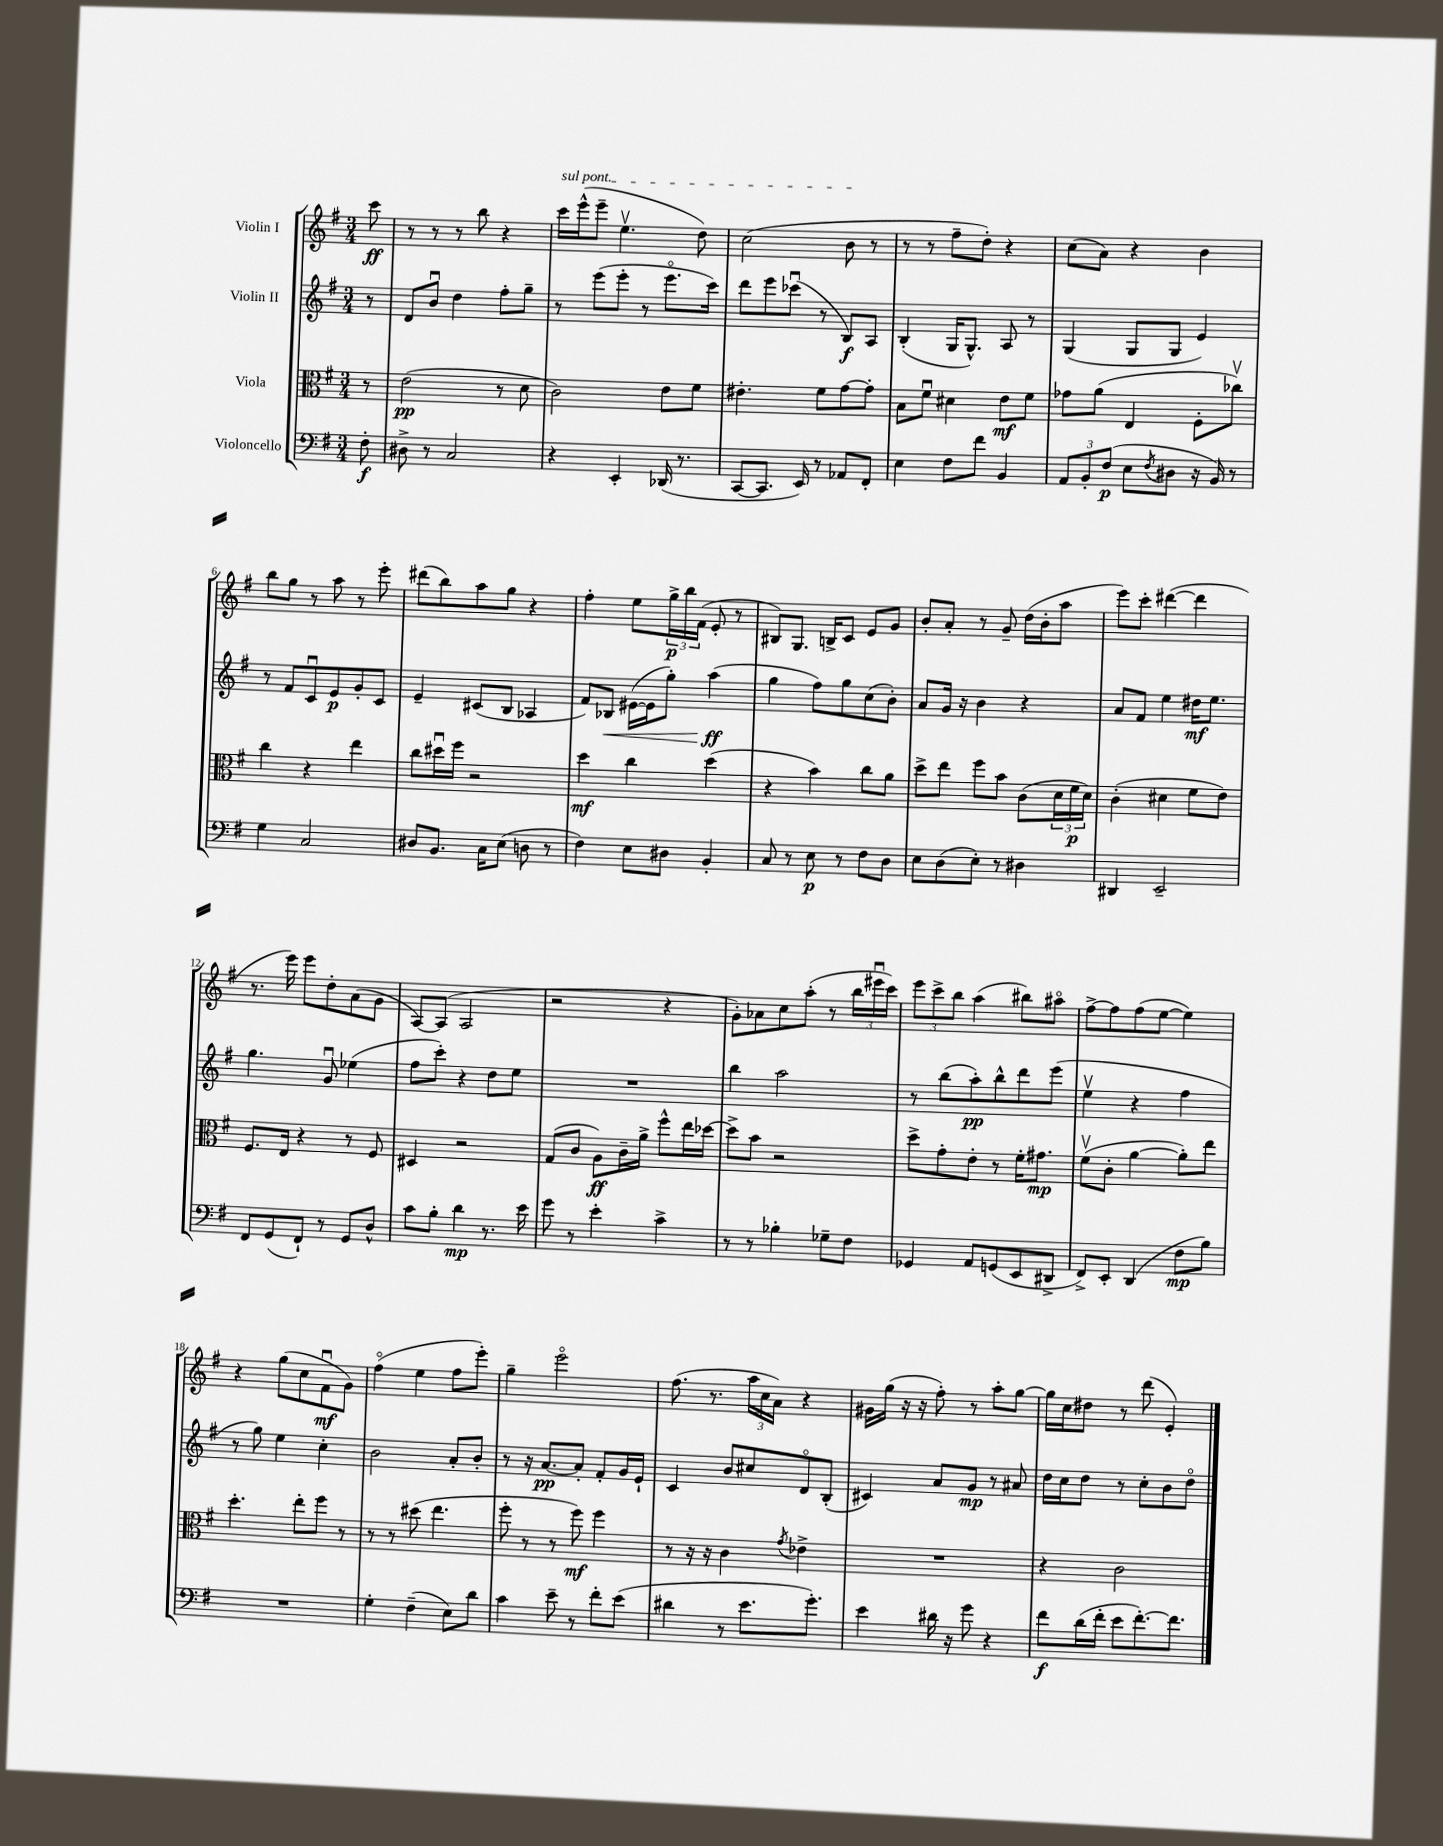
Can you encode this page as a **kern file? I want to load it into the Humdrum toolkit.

**kern	**kern	**kern	**kern
*staff4	*staff3	*staff2	*staff1
*clefF4	*clefC3	*clefG2	*clefG2
*k[f#]	*k[f#]	*k[f#]	*k[f#]
*M3/4	*M3/4	*M3/4	*M3/4
8F#'\	8r	8r	8ccc\
=	=	=	=
8D#^\	(2e\	8d/L	8r
8r	.	8bu/J	8r
2C/	.	4dd\	8r
.	.	.	8bb\
.	8r	8ff#'\L	4r
.	8d\	8gg~\J	.
=	=	=	=
4r	2c\)	8r	16ccc\LL
.	.	.	(16eee^^\J
.	.	(8eee\L	8eee~\J
4EE'/	.	8eee'\J	4.eev\
.	.	8r	.
(16DD-/	8e\L	8.eeeo\L	.
8.r	.	.	.
.	8f#\J	.	8dd\)
.	.	16ccc\Jk)	.
=	=	=	=
[8CC/L	4.e#'\	8ddd\L	(2cc\
8.CC/]J	.	8eee\	.
.	.	(8ccc-u\J	.
16EE/)	.	.	.
8r	8f#\L	8r	.
8AA-/L	[8g\	8B/L)	8b\
8FF#'/J	8g'\]J	8A/J	8r
=	=	=	=
4E\	8B\L	(4B'/	8r
.	8f#u\J	.	8r
8F#\L	4d#\	16G/LK	8ff#~\L
.	.	8.G^^/J)	.
8f#\J	.	.	8dd'\J)
4BB/	8e\L	8A/	4r
.	8f#\J	8r	.
=	=	=	=
12AA/L	8g-\L	(4G/	(8cc\L
12BB'/	.	.	.
.	(8a\J	.	8a\J)
(12F#/J	.	.	.
8E\L	4E/	8G/L	4r
8qF#/	.	.	.
8D#\J	.	8G/J	.
16r	8F#'\L	4e/)	4b\
16BB/)	.	.	.
8r	8cc-v\J)	.	.
=	=	=	=
4G\	4cc\	8r	8bb\L
.	.	8f#/L	8gg\J
2C/	4r	8cu/	8r
.	.	8e/	8aa\
.	4ee\	8g'/	8r
.	.	8c/J	8eee'\
=	=	=	=
8D#/L	8cc\L	4e~/	(8ddd#\L
8.BB/J	16dd#u\L	.	8bb\)
.	16ff#\JJ	.	.
.	2r	(8c#/L	8aa\
16C\LK	.	.	.
(8E\J	.	8B/J	8gg\J
8D\	.	4A-/	4r
8r	.	.	.
=	=	=	=
4F#\)	4dd\	8f#/L)	4ff#'\
.	.	8B-/J	.
8E\L	4cc\	([16e#\LL	8ee\L
.	.	16e#\]J	.
8D#\J	.	8gg'\J)	24gg^\L
.	.	.	24bb\
.	.	.	(24f#\JJ
4BB'/	(4dd\	(4aa\	8e'/
.	.	.	8r
=	=	=	=
8C/	4r	4gg\	8B#/L)
8r	.	.	8.G/J
8E\	4b\)	8ff#\L)	.
.	.	.	16B^/LK
8r	.	8gg\	8c/J
8F#\L	8cc\L	(8cc\	8e/L
8D\J	8a\J	8b'\J)	8g/J
=	=	=	=
8E\L	8dd^\L	8a/L	8b'/L
(8D\	8ee\J	16g/Jk	8a'/J
.	.	16r	.
8E'\J)	8ff#\L	4b\	8r
8r	8b\J	.	8g~/
4D#\	(8c\L	4r	(16dd\LL
.	.	.	16b'\J
.	24d\L	.	8aa\J
.	24f#\	.	.
.	24d\JJ)	.	.
=	=	=	=
4DD#/	(4c'\	8a/L	8eee\L)
.	.	8f#/J	8ccc'\J
2EE~/	4d#\	4ee\	([4ddd#\
.	8f#\L	16dd#\LK	4ddd#\]
.	.	8.ee\J	.
.	8e\J)	.	.
=	=	=	=
8FF#/L	8.F#/L	4.gg\	8.r
(8GG/	.	.	.
.	16E/Jk	.	16eee\)
8FF#`/J)	4r	.	8eee\L
8r	.	8gu/	8dd'\
8GG/L	8r	(4ee-\	(8a\
8D^^/J	8F#/	.	8g\J
=	=	=	=
8c\L	4D#/	8ff#\L	[8A/L)
8B'\J	.	8ccc'\J)	(8A/]J
4d\	2r	4r	2A/
8.r	.	8dd\L	.
.	.	8ee\J	.
16e\	.	.	.
=	=	=	=
8g\	(8G/L	2.r	2r
8r	8c/J	.	.
4e'\	8A\L)	.	.
.	16c~\L	.	.
.	16a^\JJ	.	.
4c^\	8ff#^^\L	.	4r
.	16ee\L	.	.
.	[16dd-\JJ	.	.
=	=	=	=
8r	8dd-^\]L	4bb\	8g'\L)
8r	8b\J	.	8a-\
4B-'\	2r	2aa\	8cc\
.	.	.	(8aa'\J
8G-~\L	.	.	8r
8F#\J	.	.	24bb\LL
.	.	.	24eee#u\
.	.	.	24ccc\JJ)
=	=	=	=
4GG-/	8dd^\L	8r	12eee\L
.	.	.	12ccc^\
.	8g'\	(8bb\L	.
.	.	.	12bb\J
8AA/L	8e'\J	8aa'\)	(4aa\
(8GG/	8r	8bb^^\	.
8EE/	16f#'\LK	8ddd\	8bb#\L)
.	8.g#\J	.	.
8DD#^/J	.	(8eee\J	8aa#o\J
=	=	=	=
8FF#^/L)	(8f#v\L	4eev\	[8ff#^\L
8EE'/J	8c'\J	.	8ff#\]
(4DD/	[4a\	4r	(8ff#\
.	.	.	[8ee\J
8F#\L	8a'\]L)	4ff#\	4ee\])
8B\J)	8ee\J	.	.
=	=	=	=
2.r	4.dd'\	8r	4r
.	.	8gg\)	.
.	.	4ee\	(8gg\L
.	8ee'\L	.	8cc\
.	8ff#\J	4cc'\	8f#u\
.	8r	.	8g\J)
=	=	=	=
4G'\	8r	2b\	(4ff#o\
.	8r	.	.
(4F#~\	(8dd#\	.	4ee\
.	4.ee\	.	.
8E\L)	.	8a'/L	8ff#\L
8d\J	.	8b'/J	8eee'\J)
=	=	=	=
4c\	8ff#'\	8r	4gg~\
.	8r	16r	.
.	.	[8.a/L	.
8e~\	8r	.	2eeeo\
8r	8ff#\)	8a'/]J	.
8f#'\L	4ff#\	8f#'/L	.
(8e\J	.	16g/L	.
.	.	16e`/JJ	.
=	=	=	=
4d#\	8r	4c/	(8.ff#\
.	16r	.	.
.	16r	.	8.r
8r	4c\	8b/L	.
8.e\L	.	8cc#/	24aa\LL
.	.	.	24cc\
.	.	.	24a\JJ)
.	8qg/	.	.
.	4e-^\	8do/	4r
8.g'\J)	.	.	.
.	.	(8B'/J	.
=	=	=	=
4e\	2.r	4c#/)	16g#\LL
.	.	.	(16gg\JJ
.	.	.	16r
.	.	.	16r
16d#\	.	8a/L	8ff#'\)
16r	.	.	.
8g\	.	8g/J	8r
4r	.	8r	8aa'\L
.	.	8a#/	[8gg\J
=	=	=	=
8f#\L	4r	16dd\LL	16gg\]LL
.	.	16cc\J	16cc\J
(16d\L	.	8dd\J	8dd#\J
16f#'\JJ	.	.	.
8e\L	2c\	8r	8r
[8.f#'\)	.	8cc'\L	(8ddd\
.	.	8b\	4e'/)
8.f#\]J	.	.	.
.	.	8ddo\J	.
==	==	==	==
*-	*-	*-	*-
